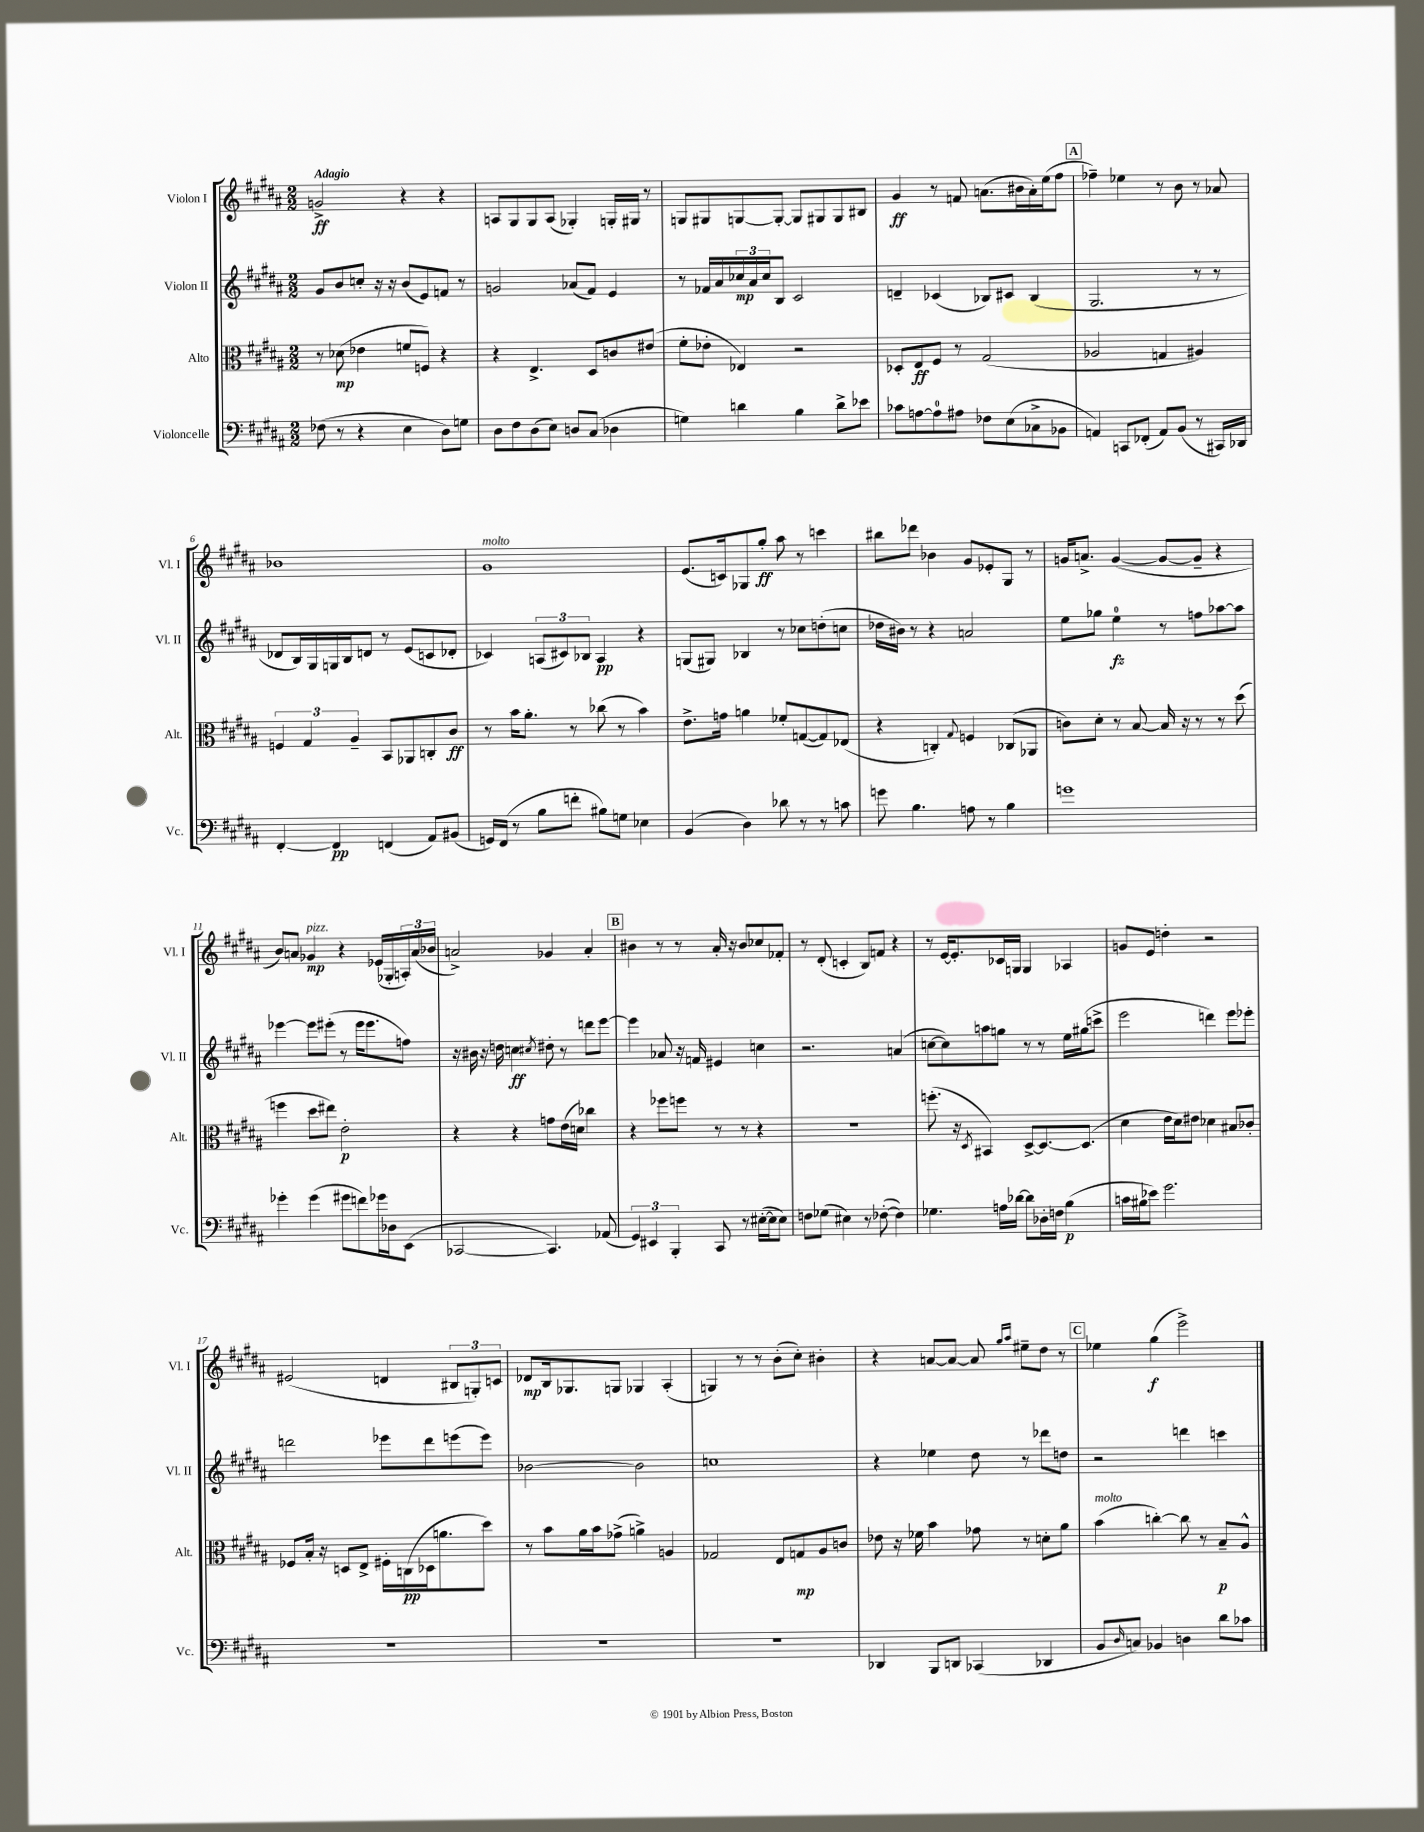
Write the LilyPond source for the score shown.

<<
\new StaffGroup <<
\new Staff = "s0" \with { instrumentName = "Violon I" shortInstrumentName = "Vl. I" } {
    \clef treble \key b \major \numericTimeSignature \time 2/2 \tempo "Adagio"
    g'2->\ff r4 r4 |
    a8 gis8 gis8 a8( ges4-.) g16-. gis16 r8 |
    g8 gis8 g8~ g8~-. g8 gis8 gis8 bis8 |
    gis'4\ff r8 f'8 a'8.( bis'16 a'16-.) e''16( fis''8 |
    \mark \markup { \box "A" } fes''4--) ees''4 r8 b'8 r8 aes'8 |
    bes'1 |
    gis'1^\markup { \italic "molto" } |
    e'8.( c'16) ges8 gis''8-.\ff ais''8 r8 c'''4 |
    bis''8 des'''8 bes'4 gis'8 ees'8-. gis8 r8 |
    g'16 a'8.-> g'4~( g'8~ g'8-- r4 |
    b'8) a'8 ges'4\mp^\markup { \italic "pizz." } r4 ees'16( ges16-. \tuplet 3/2 { a16-.) a'16( bes'16 } |
    a'2->) ges'4 a'4-. |
    \mark \markup { \box "B" } bis'4 r8 r8 ais'16-. r16 bis'8 ces''8 fes'8-. |
    r8 dis'8-.( c'4-. b8) f'8 r4 |
    r8 e'16~ e'8.-. ces'16 g16 g4 aes4 |
    g'8 e'8 d''4-. r2 |
    eis'2( d'4 \tuplet 3/2 { bis8 g8-.) c'8 } |
    des'8\mp b16 ges8. g8 ges4 ais4-.( |
    g4) r8 r8 b'8-.( cis''8-.) bis'4-. |
    r4 a'8~ a'8~ a'8 \grace { gis''16 ais''16 } eis''8-- dis''8 r8 |
    \mark \markup { \box "C" } ees''4 gis''4\f( e'''2->) \bar "|." |
}
\new Staff = "s1" \with { instrumentName = "Violon II" shortInstrumentName = "Vl. II" } {
    \clef treble \key b \major \numericTimeSignature \time 2/2
    gis'8 b'8 c''8-. r16 r16 b'8( e'8) f'8 r8 |
    g'2 aes'8( fis'8) e'4 |
    r8 fes'16 ais'16 \tuplet 3/2 { ces''16\mp ais'16 ces''16 } b8 cis'2 |
    d'4-- ces'4( bes8) cis'8 bes4( |
    \mark \markup { \box "A" } gis2. r8 r8 |
    des'8 b16) gis16 g16 b16 d'8 r8 e'8( c'8 des'8-. |
    ces'4) \tuplet 3/2 { a8( cis'8) bes8 } a4\pp r4 |
    g8( gis8) bes4 r8 ces''8 d''8-.( c''8 |
    des''16 bis'16) r8 r4 a'2 |
    e''8 ges''8 e''4-0\fz r8 f''8 aes''8~ aes''8 |
    ees'''4~ ees'''8 eis'''8-.( r8 eis'''16 eis'''8. f''8) |
    r16 bis'16 r16 d''16 c''4\ff \acciaccatura { cis''8 } dis''8-. r8 d'''8 e'''8~ |
    \mark \markup { \box "B" } e'''4 aes'8 r16 f'16 eis'4 c''4 |
    r2. a'4( |
    c''8~ c''8) a''8 g''8 r8 r8 e''16 gis''16( c'''8-> |
    e'''2 d'''4) e'''8 ees'''8-. |
    d'''2 ees'''8 d'''8 e'''8( e'''8) |
    bes'2~ bes'2 |
    c''1 |
    r4 ees''4 dis''8 r8 des'''8 d''8 |
    \mark \markup { \box "C" } r2 d'''4 c'''4 \bar "|." |
}
\new Staff = "s2" \with { instrumentName = "Alto" shortInstrumentName = "Alt." } {
    \clef alto \key b \major \numericTimeSignature \time 2/2
    r8 des'8\mp( ees'4 f'8 f8) r4 |
    r4 e4.-> dis8 c'8 eis'8( |
    fis'8-. ees'8-. ees4) r2 |
    des8-. e8\ff fis8 r8 gis2( |
    \mark \markup { \box "A" } aes2 g4 ais4) |
    \tuplet 3/2 { f4 gis4 ais4-- } b,8 aes,8 c8-. cis'8\ff |
    r8 b'16 ais'8.-. r8 ces''8( r8 b'4) |
    e'8.-> g'16 a'4 fes'8-. g8~( g8) ees8( |
    r4 c4-.) \appoggiatura { gis8 } f4 ces8( aes,8 |
    c'8) dis'8-. r8 b8~ b16 r16 r8 r8 dis''8( |
    f''4 dis''8 eis''8) e'2-.\p |
    r4 r4 g'8 e'16( d'16) ces''4 |
    \mark \markup { \box "B" } r4 fes''8 f''8 r8 r8 r4 |
    R1 |
    f''8.-.( r16 \acciaccatura { dis8 } bis,4) dis8~-> dis8.~ dis8.( |
    dis'4 e'16 dis'16) eis'8 des'4 bis8 ces'8-. |
    fes8 b16-. r16 d8 e8-> fis16-. c16\pp( des16 a'8. dis''8) |
    r8 b'8 ais'16 b'16 ges'8->( a'4->) a4 |
    ges2 e8 g8\mp ais8 c'8 |
    ees'8 r16 fes'16 b'4 ges'8 r8 d'8-. ais'8 |
    \mark \markup { \box "C" } b'4^\markup { \italic "molto" }( c''4~-.) c''8 r8 b8--\p ais8-^ \bar "|." |
}
\new Staff = "s3" \with { instrumentName = "Violoncelle" shortInstrumentName = "Vc." } {
    \clef bass \key b \major \numericTimeSignature \time 2/2
    fes8( r8 r4 e4 dis8) g8 |
    dis8 fis8 dis8( e8) d8 cis8( des4 |
    g4) d'4 b4 d'8-> ees'8 |
    ces'8 a8~ a8-0 ais8 fes8 e8( ces8-> bes,8 |
    \mark \markup { \box "A" } a,4) c,8 fes,8-.( a,8) b,8( r8 cis,16) des,16 |
    fis,4~-. fis,4\pp f,4( ais,8) bis,8( |
    g,16) fis,16( r8 b8 f'8-. bis8) g8 ees4 |
    b,4( dis4) des'8 r8 r8 c'8 |
    g'8 b4. a8 r8 b4 |
    g'1 |
    ges'4-. ges'4( gis'8 f'8) ges'16 des16 e,8( |
    ces,2~ ces,4.) aes,8( |
    \mark \markup { \box "B" } \tuplet 3/2 { gis,4) eis,4 b,,4-. } cis,8 r8 eis16~-.( eis16 eis8) |
    f8 ges8( eis4) r8 fes8~-.( fes4) |
    ges4. a16 des'16~ des'8 des16-. f16 b4\p( |
    c'16 bis16 ees'8) gis'2. |
    R1 |
    R1 |
    R1 |
    des,4 b,,8 d,8 ces,4( des,4 |
    \mark \markup { \box "C" } b,8 \grace { dis16 } c8) bes,4 d4 dis'8 ces'8 \bar "|." |
}
>>
>>
